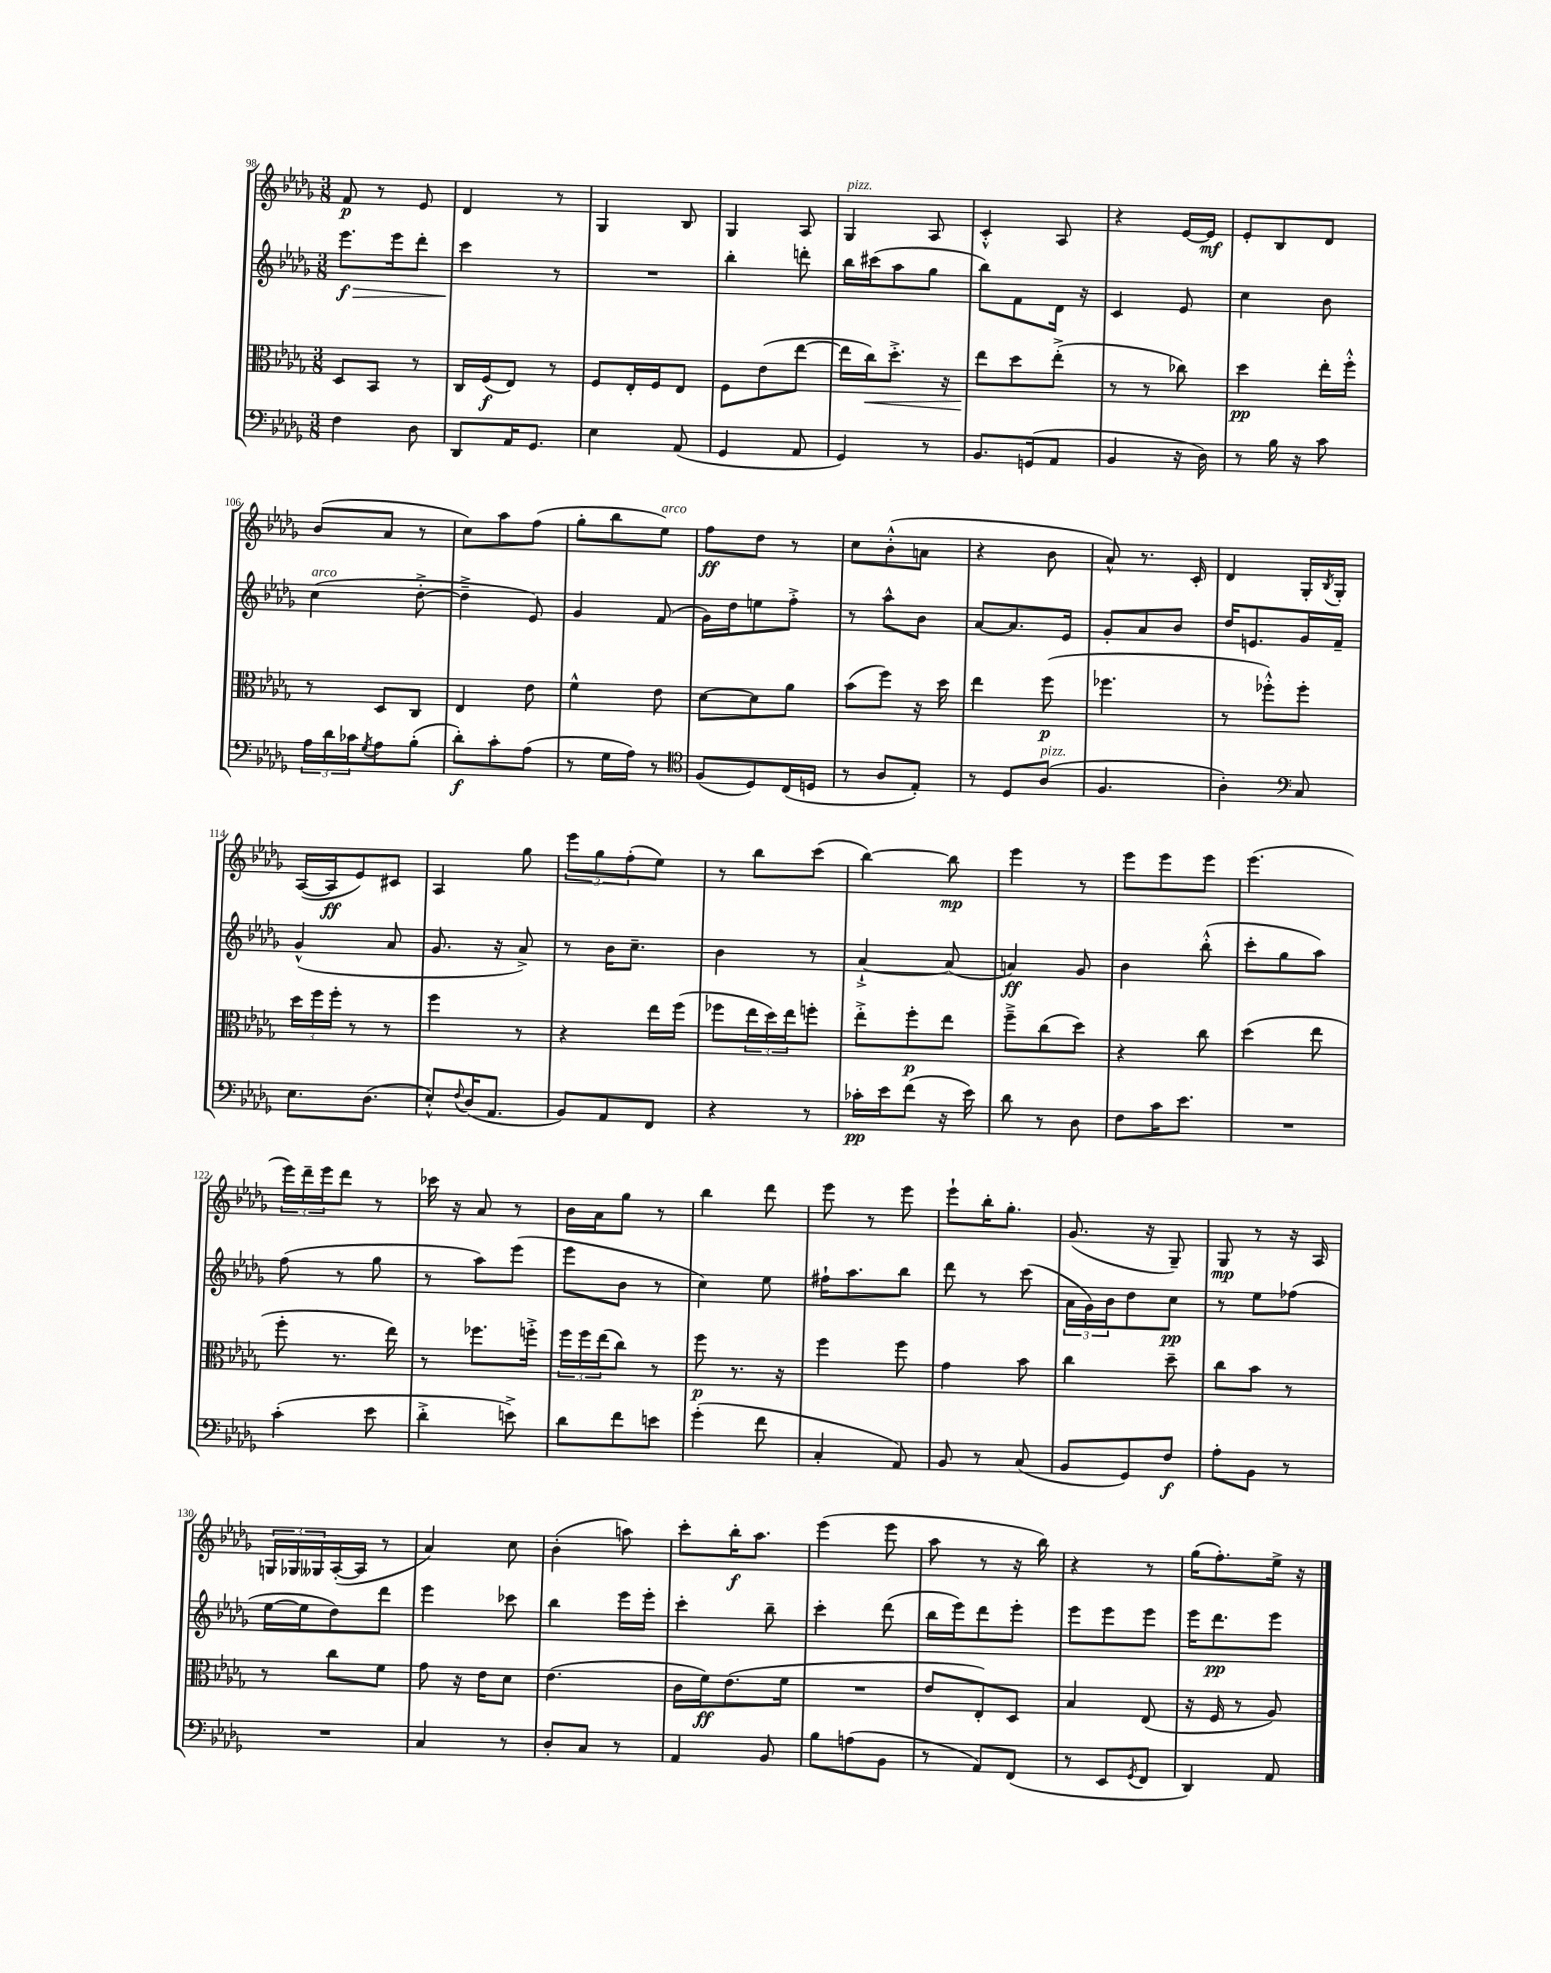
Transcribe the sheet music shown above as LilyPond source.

<<
\new StaffGroup <<
\new Staff = "s0" {
    \clef treble \key des \major \numericTimeSignature \time 3/8
    f'8\p r8 ees'8 |
    des'4 r8 |
    ges4 bes8 |
    ges4 aes8 |
    ges4^\markup { \italic "pizz." } aes8 |
    c'4-.-^ aes8 |
    r4 ees'16~ ees'16\mf |
    ees'8-. bes8 des'8 |
    bes'8( aes'8 r8 |
    c''8) aes''8 f''8( |
    ges''8-. bes''8 ees''8^\markup { \italic "arco" }) |
    f''8\ff des''8 r8 |
    c''8 bes'8-.-^( a'8 |
    r4 bes'8 |
    aes'8-^) r8. c'16-. |
    des'4 ges16-. \acciaccatura { bes8 } ges16-. |
    aes16~( aes16\ff ees'8) cis'8 |
    aes4 ges''8 |
    \tuplet 3/2 { ees'''8 ges''8 f''8-.( } ees''8) |
    r8 bes''8 c'''8( |
    bes''4~) bes''8\mp |
    ees'''4 r8 |
    ees'''8 ees'''8 ees'''8 |
    ees'''4.( |
    \tuplet 3/2 { ees'''16) des'''16-- ees'''16 } des'''8 r8 |
    ces'''16 r16 aes'8 r8 |
    bes'16 aes'16 ges''8 r8 |
    bes''4 des'''8 |
    ees'''8 r8 ees'''8 |
    ees'''8-! bes''16-. ges''8.-. |
    ges'8.( r16 ges8--) |
    ges8\mp r8 r16 aes16 |
    \tuplet 3/2 { g16 ges16 geses16 } aes16~-.( aes16 r8 |
    aes'4) c''8 |
    bes'4-.( a''8) |
    c'''8-. bes''16-.\f aes''8. |
    ees'''4( ees'''8 |
    aes''8 r8 r16 bes''16) |
    r4 r8 |
    ges''16( f''8.-.) ees''16-> r16 \bar "|." |
}
\new Staff = "s1" {
    \clef treble \key des \major \numericTimeSignature \time 3/8
    ees'''8.\f\> ees'''16 des'''8-. |
    c'''4\! r8 |
    R4. |
    bes''4-. d'''8-. |
    bes''16 cis'''16( aes''8 ges''8 |
    bes''8) f'8 des'16 r16 |
    c'4 ees'8 |
    c''4 bes'8 |
    c''4^\markup { \italic "arco" }( des''8~-.-> |
    des''4---> ees'8) |
    ges'4 f'8( |
    ges'16) des''16 e''8 f''8-.-> |
    r8 aes''8-^ bes'8 |
    aes'8~ aes'8. ees'16 |
    ges'8-. aes'8 bes'8 |
    des''16 e'8. ges'16 f'16-- |
    ges'4-^( aes'8 |
    ges'8. r16 aes'8->) |
    r8 bes'16 c''8.-- |
    bes'4 r8 |
    aes'4~-!-> aes'8( |
    a'4\ff) ges'8 |
    bes'4 bes''8-.-^( |
    c'''8-. ges''8 aes''8) |
    f''8( r8 ges''8 |
    r8 aes''8) ees'''8( |
    ees'''8 bes'8 r8 |
    c''4) ees''8 |
    fis''16-! aes''8. bes''8 |
    des'''8 r8 c'''8( |
    \tuplet 3/2 { aes'16 ges'16) bes'16 } des''8 c''8\pp |
    r8 ees''8 fes''8( |
    ees''16~ ees''16 des''8) des'''8 |
    ees'''4 ces'''8 |
    bes''4 ees'''16 ees'''16-. |
    c'''4-. bes''8-- |
    c'''4-. des'''8( |
    bes''16 ees'''16) des'''8 ees'''8-. |
    ees'''8 ees'''8 ees'''8 |
    ees'''16 des'''8.\pp ees'''8 \bar "|." |
}
\new Staff = "s2" {
    \clef alto \key des \major \numericTimeSignature \time 3/8
    des8 bes,8 r8 |
    c16 f16\f( ees8) r8 |
    f8 ees16-. f16 ees8 |
    f8 ees'8( ees''8~ |
    ees''16 c''16\<) des''8.-.-> r16 |
    ees''8\! des''8 ees''8-.->( |
    r8 r8 ces''8) |
    des''4\pp ees''16-. f''16-.-^ |
    r8 des8 c8 |
    ees4 ees'8 |
    f'4-^ ees'8 |
    des'8~ des'8 aes'8 |
    bes'8( f''8) r16 des''16 |
    ees''4 f''8\p( |
    fes''4. |
    r8 fes''8-.-^) fes''8-. |
    \tuplet 3/2 { des''16 f''16 f''16-. } r8 r8 |
    f''4 r8 |
    r4 ees''16 f''16( |
    fes''8 \tuplet 3/2 { ees''16 des''16) ees''16 } f''8-. |
    ees''8-.-> f''8-.\p ees''8 |
    f''8---> c''8( des''8) |
    r4 c''8 |
    des''4( ees''8 |
    f''8-. r8. ees''16) |
    r8 fes''8. f''16-.-> |
    \tuplet 3/2 { f''16 f''16 ees''16( } c''8) r8 |
    f''8\p r8. r16 |
    f''4 f''8 |
    ges'4 bes'8 |
    c''4 des''8-- |
    c''8 bes'8 r8 |
    r8 c''8 f'8 |
    ges'8 r16 ees'16 des'8 |
    ees'4.( |
    c'16 f'16\ff) ees'8.( f'16 |
    R4. |
    ees'8 ees8-.) des8 |
    bes4 ees8( |
    r16 f16 r8 aes8) \bar "|." |
}
\new Staff = "s3" {
    \clef bass \key des \major \numericTimeSignature \time 3/8
    f4 des8 |
    des,8 aes,16 ges,8. |
    ees4 aes,8( |
    ges,4 aes,8 |
    ges,4) r8 |
    bes,8. g,16( aes,8 |
    bes,4 r16 des16) |
    r8 bes16 r16 c'8 |
    \tuplet 3/2 { aes16 des'16 ces'16 } \acciaccatura { ges8 } aes8 bes8-.( |
    des'8-.\f) c'8-. aes8( |
    r8 ges16 aes16) r8 |
    \clef tenor f8( des8) c16( d16 |
    r8 aes8 ees8-.) |
    r8 des8 aes8^\markup { \italic "pizz." }( |
    f4. |
    aes4-.) \clef bass c8 |
    ees8. des8.( |
    ees8-.-^) \appoggiatura { f8 } des16( aes,8. |
    bes,8) aes,8 f,8 |
    r4 r8 |
    ces'16-.\pp ees'16 f'8( r16 ees'16) |
    des'8 r8 des8 |
    f8 c'16 ees'8. |
    R4. |
    c'4-.( ees'8 |
    des'4-.-> e'8->) |
    des'8 f'8 e'8 |
    ges'4-.( f'8 |
    c4-. aes,8) |
    bes,8 r8 c8( |
    bes,8 ges,8) f8\f |
    aes8-. bes,8 r8 |
    R4. |
    c4 r8 |
    des8-. c8 r8 |
    aes,4 bes,8 |
    bes8 a8( bes,8 |
    r8 aes,8) f,8( |
    r8 ees,8 \acciaccatura { ges,8 } f,8 |
    des,4) aes,8 \bar "|." |
}
>>
>>
\layout { \context { \Score currentBarNumber = #98 } }
